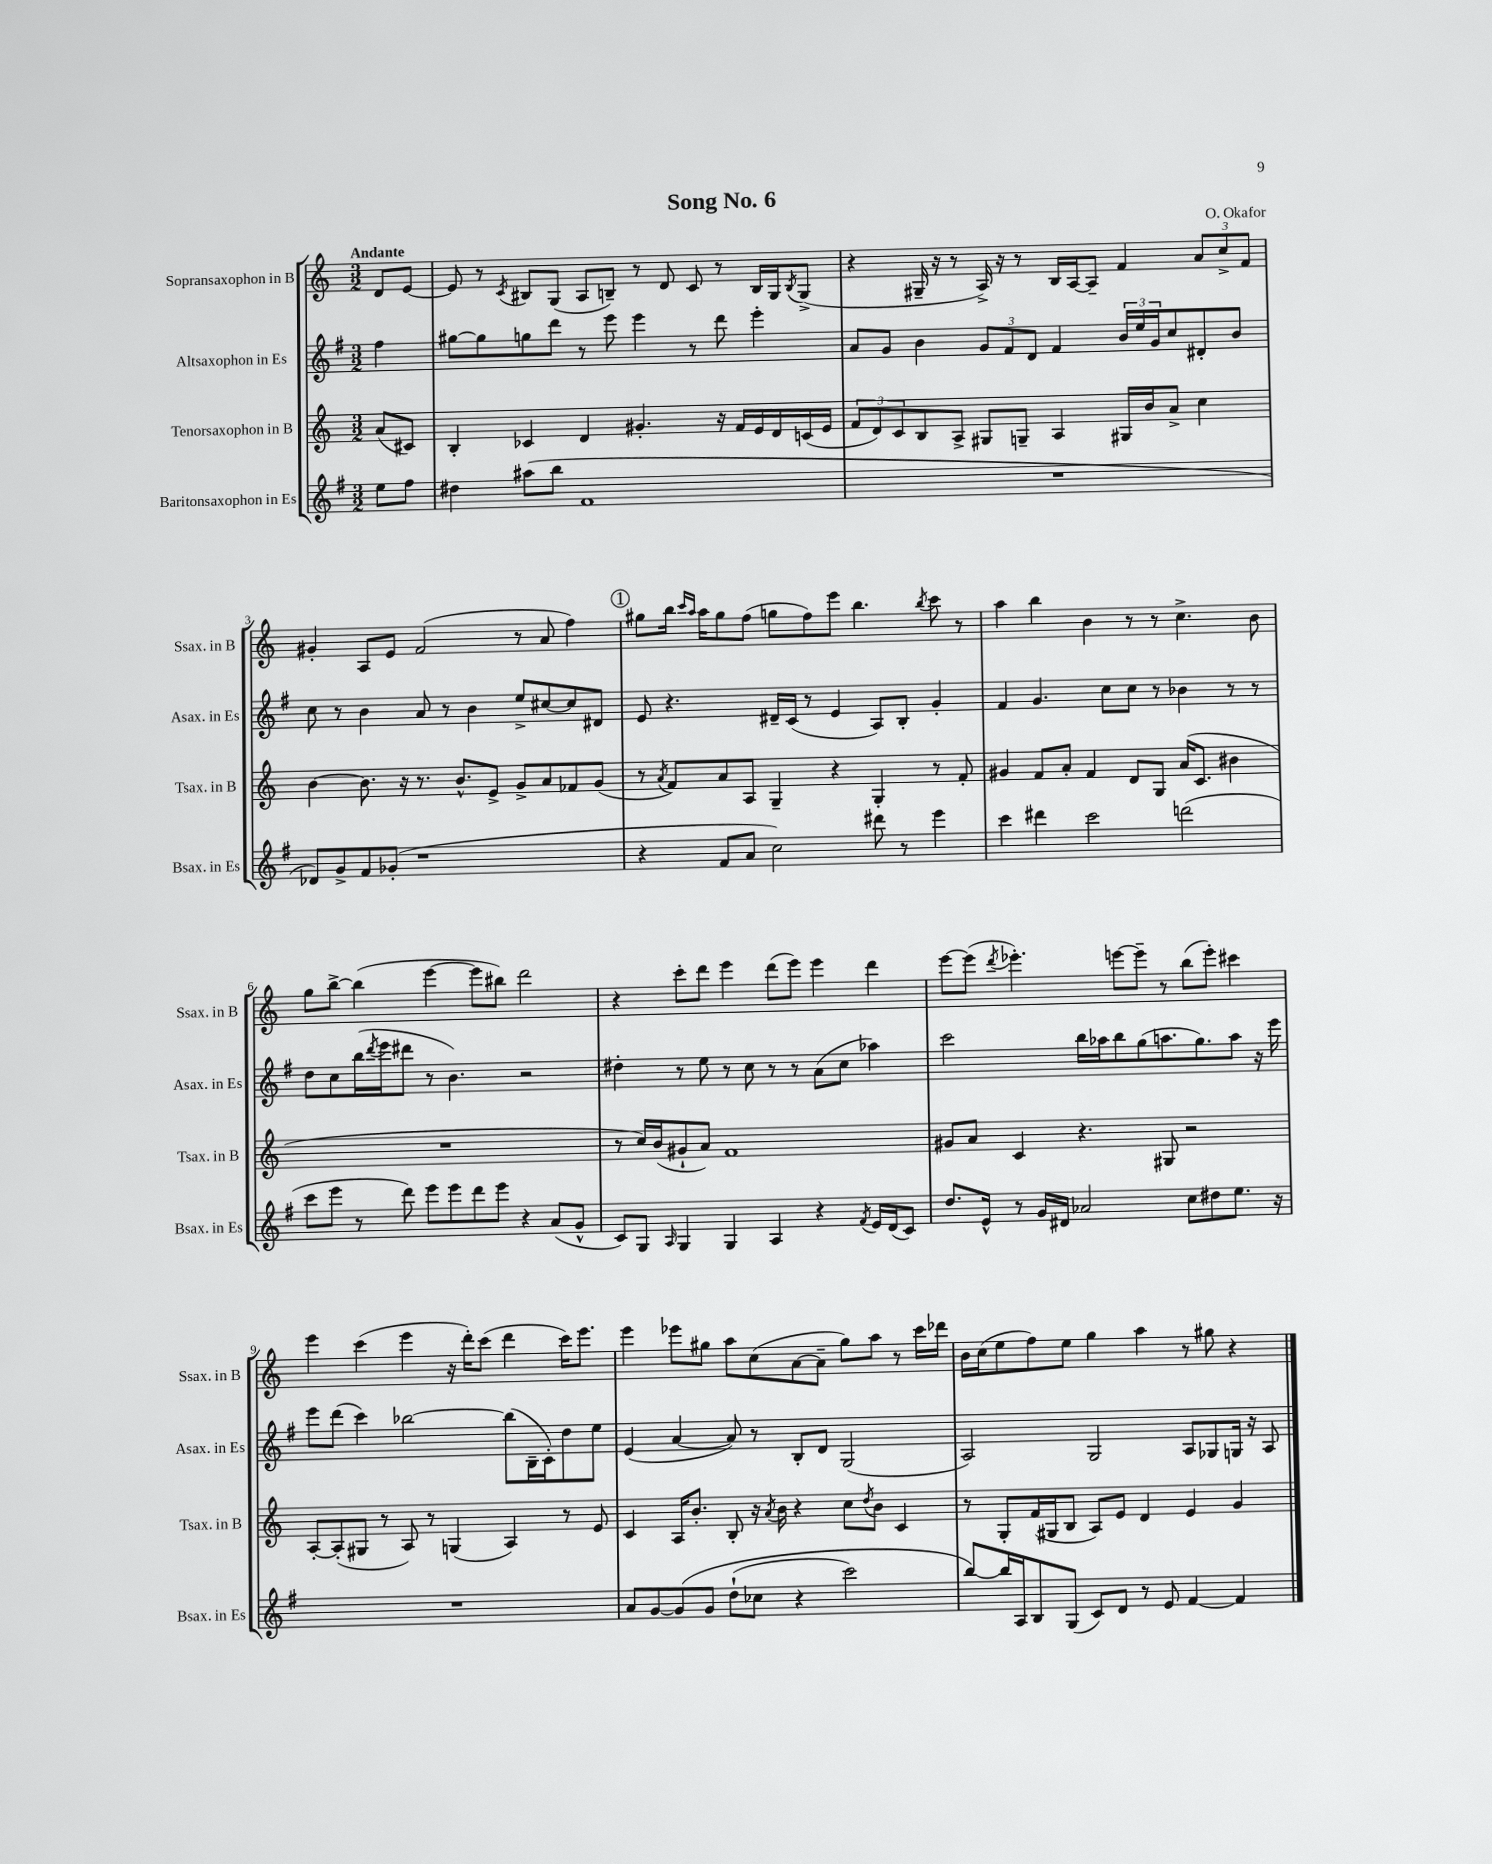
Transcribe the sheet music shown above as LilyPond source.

\header { title = "Song No. 6" composer = "O. Okafor" }
<<
\new StaffGroup <<
\new Staff = "s0" \with { instrumentName = "Sopransaxophon in B" shortInstrumentName = "Ssax. in B" } {
    \clef treble \key c \major \numericTimeSignature \time 3/2 \partial 4 \tempo "Andante"
    d'8 e'8~ |
    e'8 r8 \acciaccatura { c'8 } bis8 g8( a8 b8--) r8 d'8 c'8 r8 b16 g16 \acciaccatura { b8 } g8->( |
    r4 gis16-- r16 r8 a16->) r16 r8 b16 a16~ a8-- f'4 \tuplet 3/2 { a'8 c''8-> f'8 } |
    gis'4-. a8 e'8 f'2( r8 a'8 f''4) |
    \mark \markup { \circle "1" } gis''8 b''16 \grace { c'''16 a''16 } a''16 gis''8 f''8( g''8 f''8) e'''8 b''4. \acciaccatura { b''8 } c'''8 r8 |
    a''4 b''4 b'4 r8 r8 c''4.-> b'8 |
    g''8 b''8~-> b''4( e'''4~ e'''8 bis''8) d'''2 |
    r4 c'''8-. d'''8 e'''4 d'''8( e'''8) e'''4 d'''4 |
    e'''8~ e'''8( \acciaccatura { d'''8 } ees'''4.-.) e'''8~ e'''8-- r8 b''8( e'''8-.) cis'''4 |
    e'''4 c'''4( e'''4 r16 d'''16-.) c'''8( d'''4 c'''16) e'''8. |
    e'''4 ees'''8 gis''8 a''8 c''8( a'8~ a'8-- gis''8) a''8 r8 c'''16 des'''16 |
    b'16 c''16( e''8 f''8) e''8 g''4 a''4 r8 gis''8 r4 \bar "|." |
}
\new Staff = "s1" \with { instrumentName = "Altsaxophon in Es" shortInstrumentName = "Asax. in Es" } {
    \clef treble \key g \major \numericTimeSignature \time 3/2 \partial 4
    fis''4 |
    gis''8~ gis''8 g''8 d'''8 r8 e'''8 e'''4 r8 d'''8 e'''4-. |
    a'8 g'8 b'4 \tuplet 3/2 { g'8 fis'8 d'8 } fis'4 \tuplet 3/2 { b'16 e''16 g'16 } c''8 dis'8-. b'8 |
    c''8 r8 b'4 a'8 r8 b'4 e''8-> cis''8~ cis''8 dis'8 |
    \mark \markup { \circle "1" } e'8 r4. dis'16-- c'16( r8 e'4 a8) b8-. g'4-. |
    fis'4 g'4. c''8 c''8 r8 bes'4 r8 r8 |
    d''8 c''8 b''16( \acciaccatura { d'''8 } e'''16 dis'''8 r8 b'4.) r2 |
    dis''4-. r8 e''8 r8 c''8 r8 r8 a'8( c''8 aes''4) |
    c'''2 b''16 aes''16 b''8 g''8( a''8. g''8.) a''8 r16 e'''16 |
    e'''8 d'''8( c'''4) bes''2~ bes''8( b16-- c'16-.) d''8 e''8 |
    e'4( a'4~ a'8) r8 b8-. d'8 g2( |
    a2) g2 a8 ges8 g16 r16 a8 \bar "|." |
}
\new Staff = "s2" \with { instrumentName = "Tenorsaxophon in B" shortInstrumentName = "Tsax. in B" } {
    \clef treble \key c \major \numericTimeSignature \time 3/2 \partial 4
    a'8( cis'8) |
    b4-. ces'4 d'4 gis'4.-. r16 f'16 e'16 d'16 c'16( e'16 |
    \tuplet 3/2 { f'8 d'8) c'8 } b8 a8-> gis8 g8-- a4 gis16 b'16 a'8-> c''4 |
    b'4~ b'8. r16 r8. b'8.-^ e'8-> g'8-> a'8 fes'8 g'8( |
    \mark \markup { \circle "1" } r8 \acciaccatura { a'8 } f'8) a'8 a8 g4-- r4 g4-. r8 f'8-. |
    gis'4 f'8 a'8-. f'4 d'8 g8 a'16( c'8. bis'4 |
    R1. |
    r8 c''16) b'16( gis'8-! a'8) f'1 |
    gis'8 a'8 c'4 r4. gis8 r2 |
    a8~-. a8-.( gis8 r8 a8) r8 g4( a4) r8 e'8 |
    c'4 a16 b'8.-. b8-. r16 \acciaccatura { a'8 } b'16 r4 c''8 \acciaccatura { d''8 } b'8 c'4 |
    r8 g8-. f'16( gis16 b8 a8) e'8 d'4 e'4 g'4 \bar "|." |
}
\new Staff = "s3" \with { instrumentName = "Baritonsaxophon in Es" shortInstrumentName = "Bsax. in Es" } {
    \clef treble \key g \major \numericTimeSignature \time 3/2 \partial 4
    e''8 fis''8 |
    dis''4 ais''8( b''8 fis'1 |
    R1. |
    des'8) g'8-> fis'8 ges'8-.( r1 |
    \mark \markup { \circle "1" } r4 fis'8 a'8 c''2) dis'''8 r8 e'''4 |
    c'''4 dis'''4 c'''2 d'''2( |
    c'''8 e'''8 r8 d'''8) e'''8 e'''8 d'''8 e'''8 r4 a'8( g'8-^ |
    c'8) g8 \grace { a16 } g4 g4 a4 r4 \acciaccatura { fis'8 } e'16 d'16( c'8) |
    d''8. e'16-^ r8 g'16 dis'16 aes'2 c''8 dis''8 e''8. r16 |
    R1. |
    a'8 g'8~ g'8\( g'8 d''8-!( ces''8 r4 c'''2) |
    b''8~\) b''16 a16 b8 g8( c'8) d'8 r8 e'8 fis'4~ fis'4 \bar "|." |
}
>>
>>
